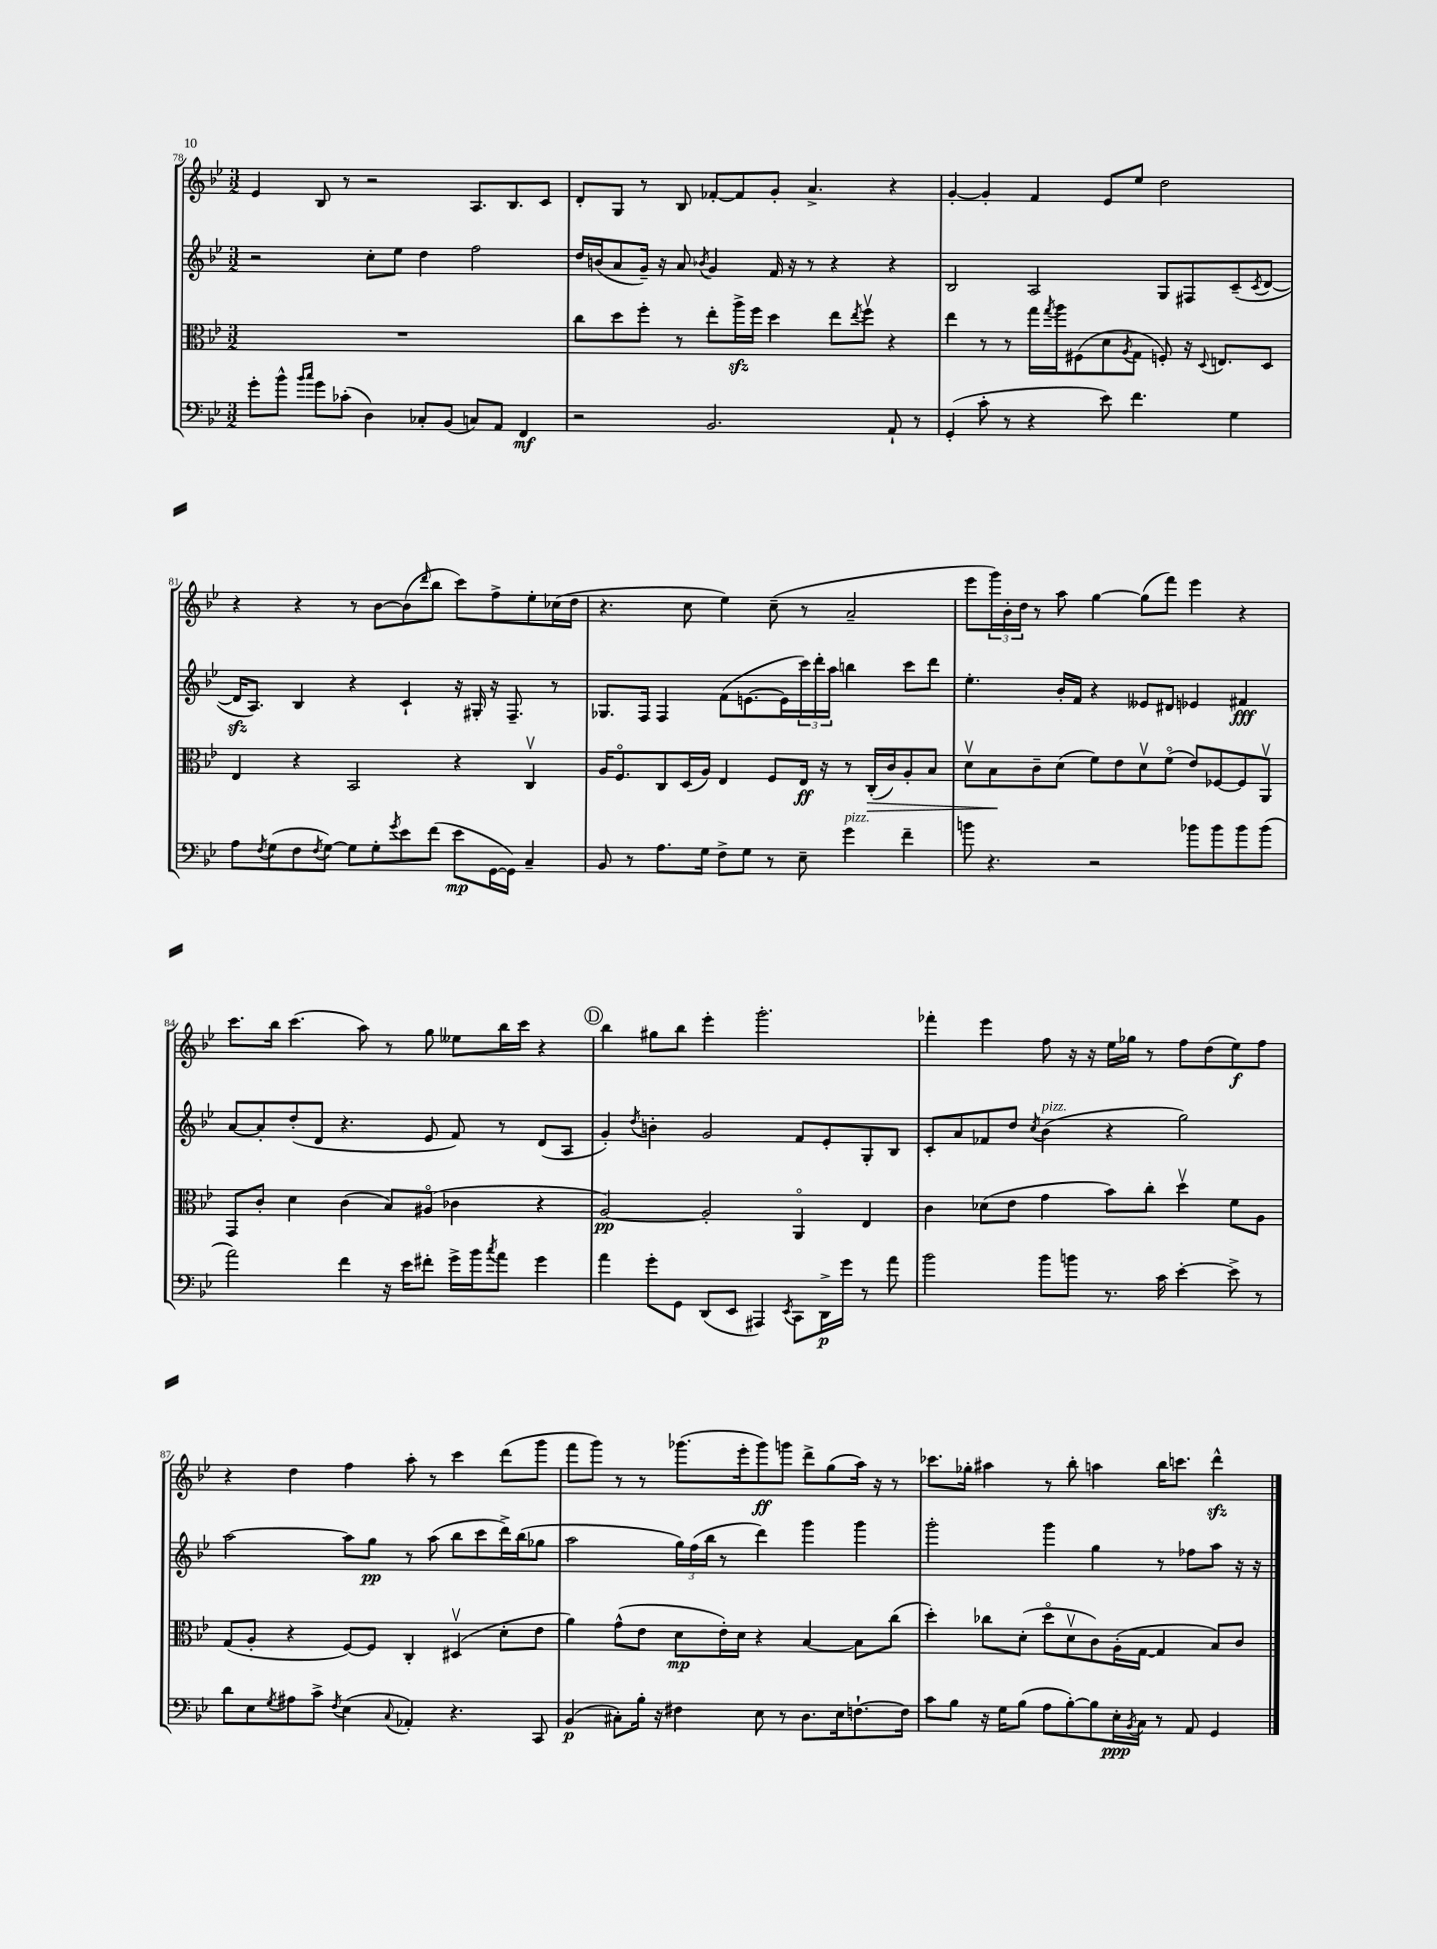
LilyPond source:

<<
\new StaffGroup <<
\new Staff = "s0" {
    \clef treble \key bes \major \numericTimeSignature \time 3/2
    ees'4 bes8 r8 r2 a8. bes8. c'8 |
    d'8-. g8 r8 bes8 fes'8~-. fes'8 g'8-. a'4.-> r4 |
    g'4~-. g'4-. f'4 ees'8 ees''8 d''2 |
    r4 r4 r8 bes'8~ bes'8( \grace { d'''16 } bes''8 c'''8) f''8-> ees''8-. ces''16( d''16 |
    r4. c''8 ees''4) c''8--( r8 a'2-- |
    ees'''8 \tuplet 3/2 { g'''16) bes'16-. d''16 } r8 a''8 g''4~ g''8( f'''8) ees'''4 r4 |
    c'''8. bes''16 c'''4.( a''8) r8 g''8 eeses''8 bes''16 c'''16 r4 |
    \mark \markup { \circle "D" } bes''4 gis''8 bes''8 ees'''4-. g'''2.-. |
    fes'''4-. ees'''4 f''8 r16 r16 ees''16 ges''16 r8 f''8 d''8( ees''8\f) f''8 |
    r4 d''4 f''4 a''8-. r8 c'''4 d'''8( g'''8 |
    f'''8 g'''8) r8 r8 ges'''8.( ees'''16-. ges'''8\ff) g'''8 d'''8-> g''8( a''16) r16 r8 |
    ces'''8. ges''16-. ais''4 r8 bes''8-. a''4 bes''16 c'''8. d'''4-^\sfz \bar "|." |
}
\new Staff = "s1" {
    \clef treble \key bes \major \numericTimeSignature \time 3/2
    r2 c''8-. ees''8 d''4 f''2 |
    d''16 b'16( a'8 g'16--) r16 a'8 \acciaccatura { bes'8 } g'4 f'16 r16 r8 r4 r4 |
    bes2 a2 g8 fis8 c'8--( \acciaccatura { c'8 } d'8~ |
    d'16\sfz a8.) bes4 r4 c'4-! r16 gis16-. r16 f8.-- r8 |
    ges8. f16 f4 f'8( e'8.~ e'16 \tuplet 3/2 { c'''16) d'''16-. a''16 } b''4 c'''8 d'''8 |
    ees''4.-. bes'16-. f'16 r4 eeses'8 dis'8 ees'4 fis'4\fff |
    a'8~ a'8-. d''8-.( d'8 r4. ees'8 f'8) r8 d'8( a8 |
    \mark \markup { \circle "D" } g'4-.) \acciaccatura { d''8 } b'4-. g'2 f'8 ees'8-. g8-. bes8 |
    c'8-. a'8 fes'8 d''8 \acciaccatura { c''8 } bes'4^\markup { \italic "pizz." }( r4 g''2) |
    a''2~ a''8 g''8\pp r8 a''8( bes''8 c'''8 d'''16->) bes''16( ges''8 |
    a''2 \tuplet 3/2 { g''16) f''16( bes''16 } r8 d'''4) g'''4 g'''4 |
    g'''2-. g'''4 g''4 r8 fes''8 a''8 r16 r16 \bar "|." |
}
\new Staff = "s2" {
    \clef alto \key bes \major \numericTimeSignature \time 3/2
    R1. |
    c''8 d''8 f''8-. r8 ees''8-. a''16->\sfz f''16 d''4 ees''8 \acciaccatura { ees''8 } f''8\upbow r4 |
    ees''4 r8 r8 g''16 \acciaccatura { g''8 } a''16 fis8( d'8 \acciaccatura { a8 } g8 f8-.) r16 \appoggiatura { d8 } e8. d8 |
    ees4 r4 bes,2 r4 c4\upbow |
    a16 f8.\flageolet c8 d16( a16) ees4 f8 ees16\ff r16 r8 c16-.\>( c'16) a8-. bes8 |
    d'8\upbow bes8\! c'8-- d'8( f'8) ees'8 d'8\upbow f'8\flageolet( ees'8) fes8~ fes8 a,8\upbow |
    g,8 c'8-. d'4 c'4( bes8) ais8\flageolet( ces'4 r4 |
    \mark \markup { \circle "D" } a2~\pp) a2-. a,4\flageolet ees4 |
    c'4 des'8( ees'8 g'4 bes'8) c''8-. d''4\upbow f'8 a8 |
    g8( a8-. r4 f8~) f8 c4-. dis4\upbow( d'8-. ees'8 |
    a'4) g'8-^( ees'8 d'8\mp ees'16-.) d'16 r4 bes4~ bes8 c''8( |
    d''4-.) ces''8 d'8-.( d''8\flageolet d'8\upbow c'8) a16-.( g16~ g4 bes8) c'8 \bar "|." |
}
\new Staff = "s3" {
    \clef bass \key bes \major \numericTimeSignature \time 3/2
    g'8-. bes'8-^ \grace { bes'16 c''16 } g'8 ces'8-.( d4) ces8-. bes,8( c8) a,8 f,4\mf |
    r2 bes,2. a,8-! r8 |
    g,4-.( c'8-. r8 r4 ees'8) f'4. g4 |
    a8 \acciaccatura { f8 } g8( f8 \acciaccatura { f8 } g8~) g8 g8-. \acciaccatura { g'8 } ees'8 f'8( ees'8\mp g,16~ g,16) c4-- |
    bes,8 r8 a8. g16 f8-> g8 r8 ees8-- g'4^\markup { \italic "pizz." } f'4-- |
    b'8 r4. r2 bes'8 bes'8 bes'8 bes'8( |
    a'2) f'4 r16 ees'16 fis'8-. g'16-> bes'16 \acciaccatura { c''8 } a'8 g'4 |
    \mark \markup { \circle "D" } a'4 g'8-. g,8 d,8( ees,8 ais,,4) \acciaccatura { ees,8 } c,8 d,16->\p g'16 r8 a'8 |
    bes'2 bes'8 b'8 r8. c'16 ees'4~-. ees'8-> r8 |
    d'8 ees8 \acciaccatura { g8 } ais8 c'8-> \acciaccatura { f8 } ees4( \appoggiatura { c8 } aes,4-.) r4. c,8 |
    bes,4\p( cis8-.) bes16-. r16 fis4 ees8 r8 d8. ees16 f8.~-! f16 |
    c'8 bes8 r16 g16 bes8( a8 bes8~-.) bes8 ees16-.\ppp \acciaccatura { bes,8 } c16 r8 a,8 g,4 \bar "|." |
}
>>
>>
\layout { \context { \Score currentBarNumber = #78 } }
